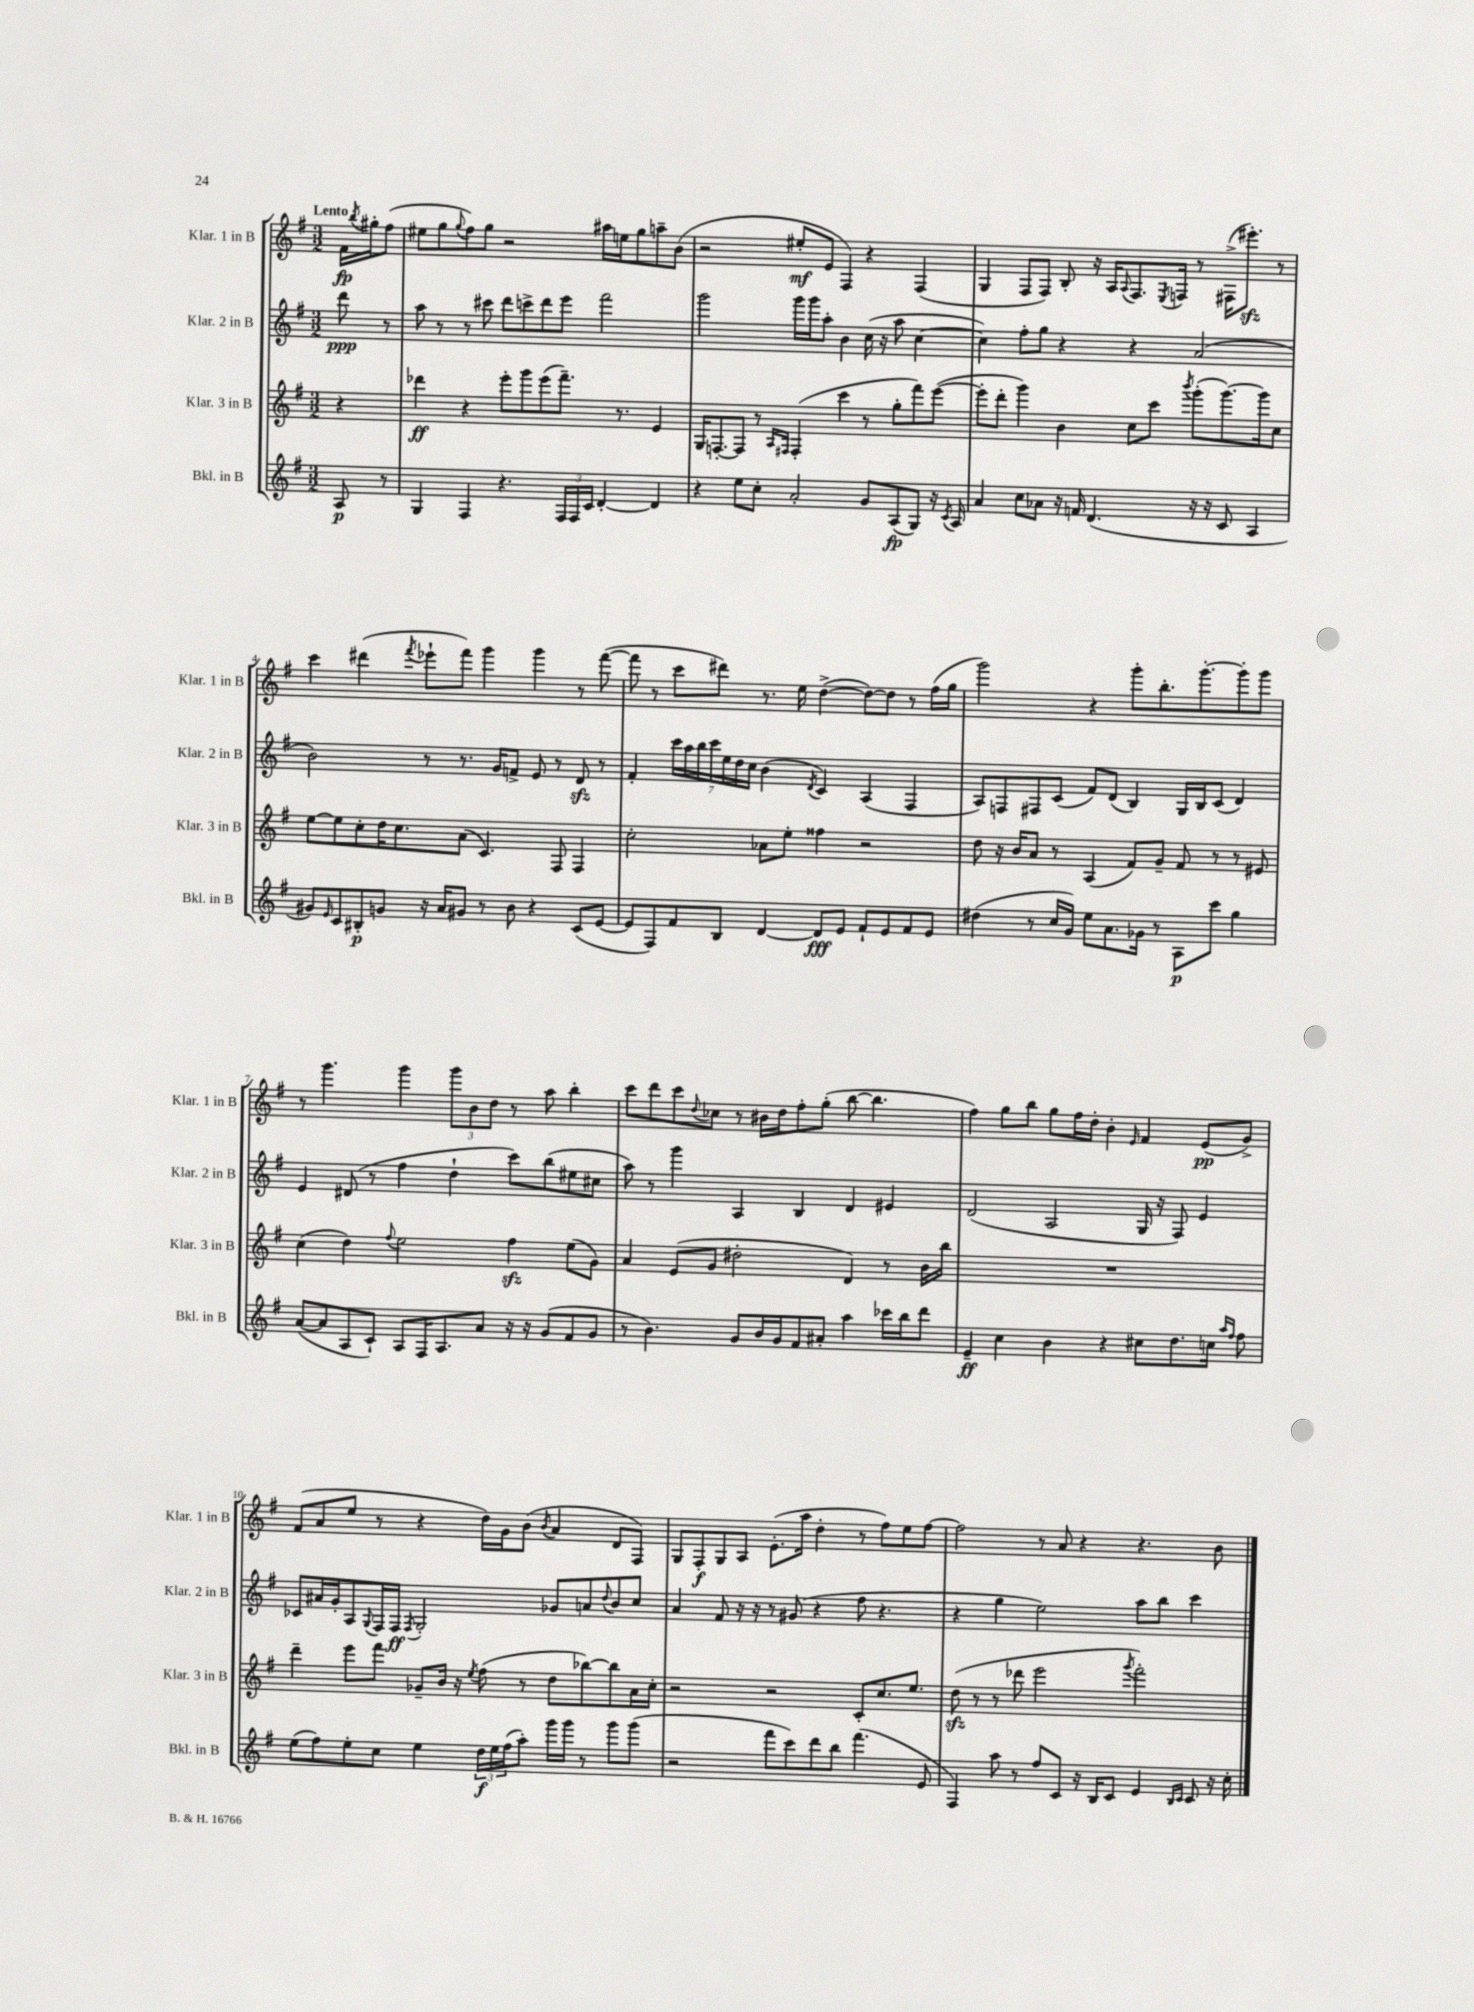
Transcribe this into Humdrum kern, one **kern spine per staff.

**kern	**kern	**kern	**kern
*staff4	*staff3	*staff2	*staff1
*clefG2	*clefG2	*clefG2	*clefG2
*k[f#]	*k[f#]	*k[f#]	*k[f#]
*M3/2	*M3/2	*M3/2	*M3/2
8A/	4r	8ddd\	16f#\LL
.	.	.	8qbb/
.	.	.	16gg#'\J
8r	.	8r	(8ff#\J
=	=	=	=
4G/	4ddd-\	8aa\	8ee#\L
.	.	8r	8gg\
.	.	.	8qqgg/
4F#/	4r	8r	8ff#\)
.	.	8ccc#\	8gg\J
4.r	8eee'\L	8ddd\L	2r
.	8ggg\	8ccc^\	.
.	(8eee\	8ddd\	.
24F#/LL	8.fff#~\J)	8eee\J	.
24F#/	.	.	.
24c/JJ	.	.	.
[4d'/	.	2fff#\	16aa#\LL
.	8.r	.	16ee\J
.	.	.	8gg\
4d/]	4e/	.	8aa~\
.	.	.	(8b\J
=	=	=	=
4r	16G/LK	2ggg\	2r
.	[8.F'/	.	.
8ee\L	8F/]J	.	.
8cc'\J	8r	.	.
.	16qqA/LL	.	.
.	16qqF#/JJ	.	.
2a'/	(4F#'/	16ggg\LL	8ee#'/L
.	.	16ggg\J	.
.	.	8aa'\J	8e/J
.	4ccc\	4b\	4F#/)
8g/L	8r	(16cc\	4r
.	.	16r	.
(8A/	8gg'\L	8aa\	.
8G/J)	8fff#\)	[4cc\	(4F#/
16r	([8eee\J	.	.
8qc/	.	.	.
16A/	.	.	.
=	=	=	=
4a/	8eee'\]L	4cc\])	4G/
.	8ddd'\J	.	.
8cc\L	4ggg\)	8ff#'\L	8F#/L
8a-\J	.	8gg\J	8F#/J)
16r	4b\	4r	8B'/
16f/	.	.	.
(4.d/	.	.	16r
.	.	.	16A/LK
.	.	.	8qqA/
.	8cc\L	4r	8.F#/
.	8ccc\J	.	.
.	.	.	8qE/
.	.	.	16F/Jk
.	8qbbb/	.	.
16r	(8ggg'\L	(2a/	8r
16r	.	.	.
8c/	[8.ggg\)	.	(16F#^\LK
.	.	.	8.eee#'\J)
4A/	.	.	.
.	16ggg\]k	.	.
.	8cc\J	.	8r
=	=	=	=
8g#/L)	[8ee\L	2b\)	4ccc\
16qqe/	.	.	.
8c/	8ee\]	.	.
8B#'/	8cc'\	.	(4ddd#\
8g/J	16dd\K	.	.
.	8.cc\	.	.
.	.	.	8qfff#/
16r	.	8r	8eee-`\L
16a/LK	.	.	.
8g#/J	(8a\J	8.r	8fff#\J)
8r	4.c/)	.	4ggg\
.	.	16g/LK	.
8b\	.	8f^/J	.
4r	.	8e/	4ggg\
.	8F#/	8r	.
(8c/L	4F#/	8d/	8r
[8e/J	.	8r	([8fff#\
=	=	=	=
8e/]L	2cc'\	4f#'/	8fff#\]
8F#/)	.	.	8r
8f#/	.	28ccc\LL	8ccc\L
.	.	28aa\	.
.	.	28bb\	.
.	.	28ccc\	.
8B/J	.	.	8ddd#\J)
.	.	28ee\	.
.	.	28dd\	.
.	.	28cc\JJ	.
[4d/	8a-\L	(4b\	8.r
.	8ee'\J	.	.
.	.	.	16ee\
.	.	8qd/	.
8d/]L	4ff##\	4c/)	([4dd^\
8e/J	.	.	.
8f#`/L	2r	(4A/	8dd\_L)
8e/	.	.	8dd\]J
8f#/	.	4F#/	8r
8e/J	.	.	(16ff#\LL
.	.	.	16gg\JJ
=	=	=	=
(4dd#\	8dd\	8A/L)	2ggg\)
.	16r	8F/	.
.	16b/LK	.	.
8r	8a/J	8F#/	.
16cc/LL	8r	(8c/J	.
16g/JJ)	.	.	.
8ee\L	(4A/	8f#/L)	4r
8.a\	.	(8d/J	.
.	8f#/L)	4B/)	8ggg'\L
16g-\Jk	.	.	.
8r	8g~/J	.	8.bb'\
8A\L	8f#/	16G/LL	.
.	.	16B/J	[8.ggg'\
8ccc\J	8r	(8c/J	.
4gg\	8r	4d/)	8ggg'\]
.	8e#/	.	8ggg\J
=	=	=	=
([8a/L	(4cc\	4e/	8r
8a/]	.	.	4.ggg\
8A/	4dd\)	(8d#/	.
8c`/J)	.	8r	.
.	8qqff#/	.	.
8A/L	2ee\	4ff#\	4ggg\
16F#/K	.	.	.
8.A/	.	.	.
.	.	4dd`\	12ggg\L
.	.	.	12b\
8a/J	.	.	.
.	.	.	12dd\J
16r	4ff#\	8ccc\L)	8r
16r	.	.	.
(8g/L	.	(8bb\	8aa\
8f#/	(8ee\L	8ee#\	4bb'\
8g/J	8g\J)	8cc#\J	.
=	=	=	=
8r	4a/	8aa\)	8ccc\L
4.b\)	.	8r	8ddd\
.	(8e/L	4ggg\	8ccc\
.	.	.	8qqdd/
.	8g/J	.	8cc-\J
8g/L	2dd#'\	4A/	8r
16b/L	.	.	16b#\LL
16g/J	.	.	16dd\J
8f#/	.	4B/	8ff#'\
8a#'/J	.	.	(8gg'\J
4aa\	4d/)	4d/	[8bb\
.	.	.	4.bb\]
16ccc-\LL	8r	4e#/	.
16bb\J	.	.	.
8ddd\J	16b\LL	.	.
.	16bb\JJ	.	.
=	=	=	=
4e~/	1.r	(2d/	4ff#\)
4cc\	.	.	8gg\L
.	.	.	8bb\J
4b\	.	2A/	8gg\L
.	.	.	16ff#\L
.	.	.	16dd'\JJ
4r	.	.	4b'\
.	.	.	16qqe/
8cc#\L	.	16G/	4f#/
.	.	16r	.
8.dd\	.	8F#/)	.
.	.	4e/	(8e/L
16cc\Jk	.	.	.
16qqaa/LL	.	.	.
16qqff#/JJ	.	.	.
8ff#\	.	.	8g^/J)
=	=	=	=
(8ee\L	4ddd~\	8c-/L	(8f#/L
8ff#\)	.	16a#/L	8a/
.	.	16g'/J	.
8ee'\	8eee\L	8A/	8ee/J
.	.	8qqG/	.
8cc\J	8fff#\J	16F#/L	8r
.	.	16F#/JJ	.
.	.	8qF#/	.
4ee\	8g-~/L	2G'/	4r
.	16b/Jk	.	.
.	16r	.	.
.	8qee/	.	.
24dd\LL	(8ff#\	.	16dd\LL)
24ee\	.	.	.
.	.	.	16g\J
(24ff#\J	.	.	.
8aa'\J)	8r	.	(8b\J
.	.	.	8qb/
16ggg\LL	8dd\L	8g-/L	4a/
16ggg\JJ	.	.	.
8r	[8bb-\)	8a/	.
.	.	8qqdd/	.
8ggg\L	8bb-\]	8b/	8d/L
(8ggg\J	16a\L	8cc/J	8F#/J)
.	16cc'\JJ	.	.
=	=	=	=
2r	2r	4a/	8G/L
.	.	.	8F#'/
.	.	8f#/	8G/
.	.	16r	8A/J
.	.	16r	.
8fff#\L	2r	8r	(8.e'\L
8ccc\)	.	(8g#/	.
.	.	.	16aa\Jk
8ddd\	.	4r	4dd'\
8bb\J	.	.	.
(4.fff#\	8c'/L	8ff#\	8r
.	8.cc/	4.r	8ff#\L)
.	.	.	8ee\
.	8.ee/J	.	.
8e/	.	.	[8ff#\J
=	=	=	=
4F#/)	(8dd\	4r	2ff#\]
.	8r	.	.
8aa\	8r	4gg\	.
8r	8ddd-\	.	.
8ff#/L	2eee\	2ee\)	8r
8c/J	.	.	8a/
16r	.	.	4r
16B/LK	.	.	.
8c/J	.	.	.
.	8qggg/	.	.
4e/	2fff#'\)	8aa\L	4.r
.	.	8bb\J	.
16qqB/LL	.	.	.
16qqc/JJ	.	.	.
8c/	.	4ccc\	.
16r	.	.	8b\
16cc'\	.	.	.
==	==	==	==
*-	*-	*-	*-
